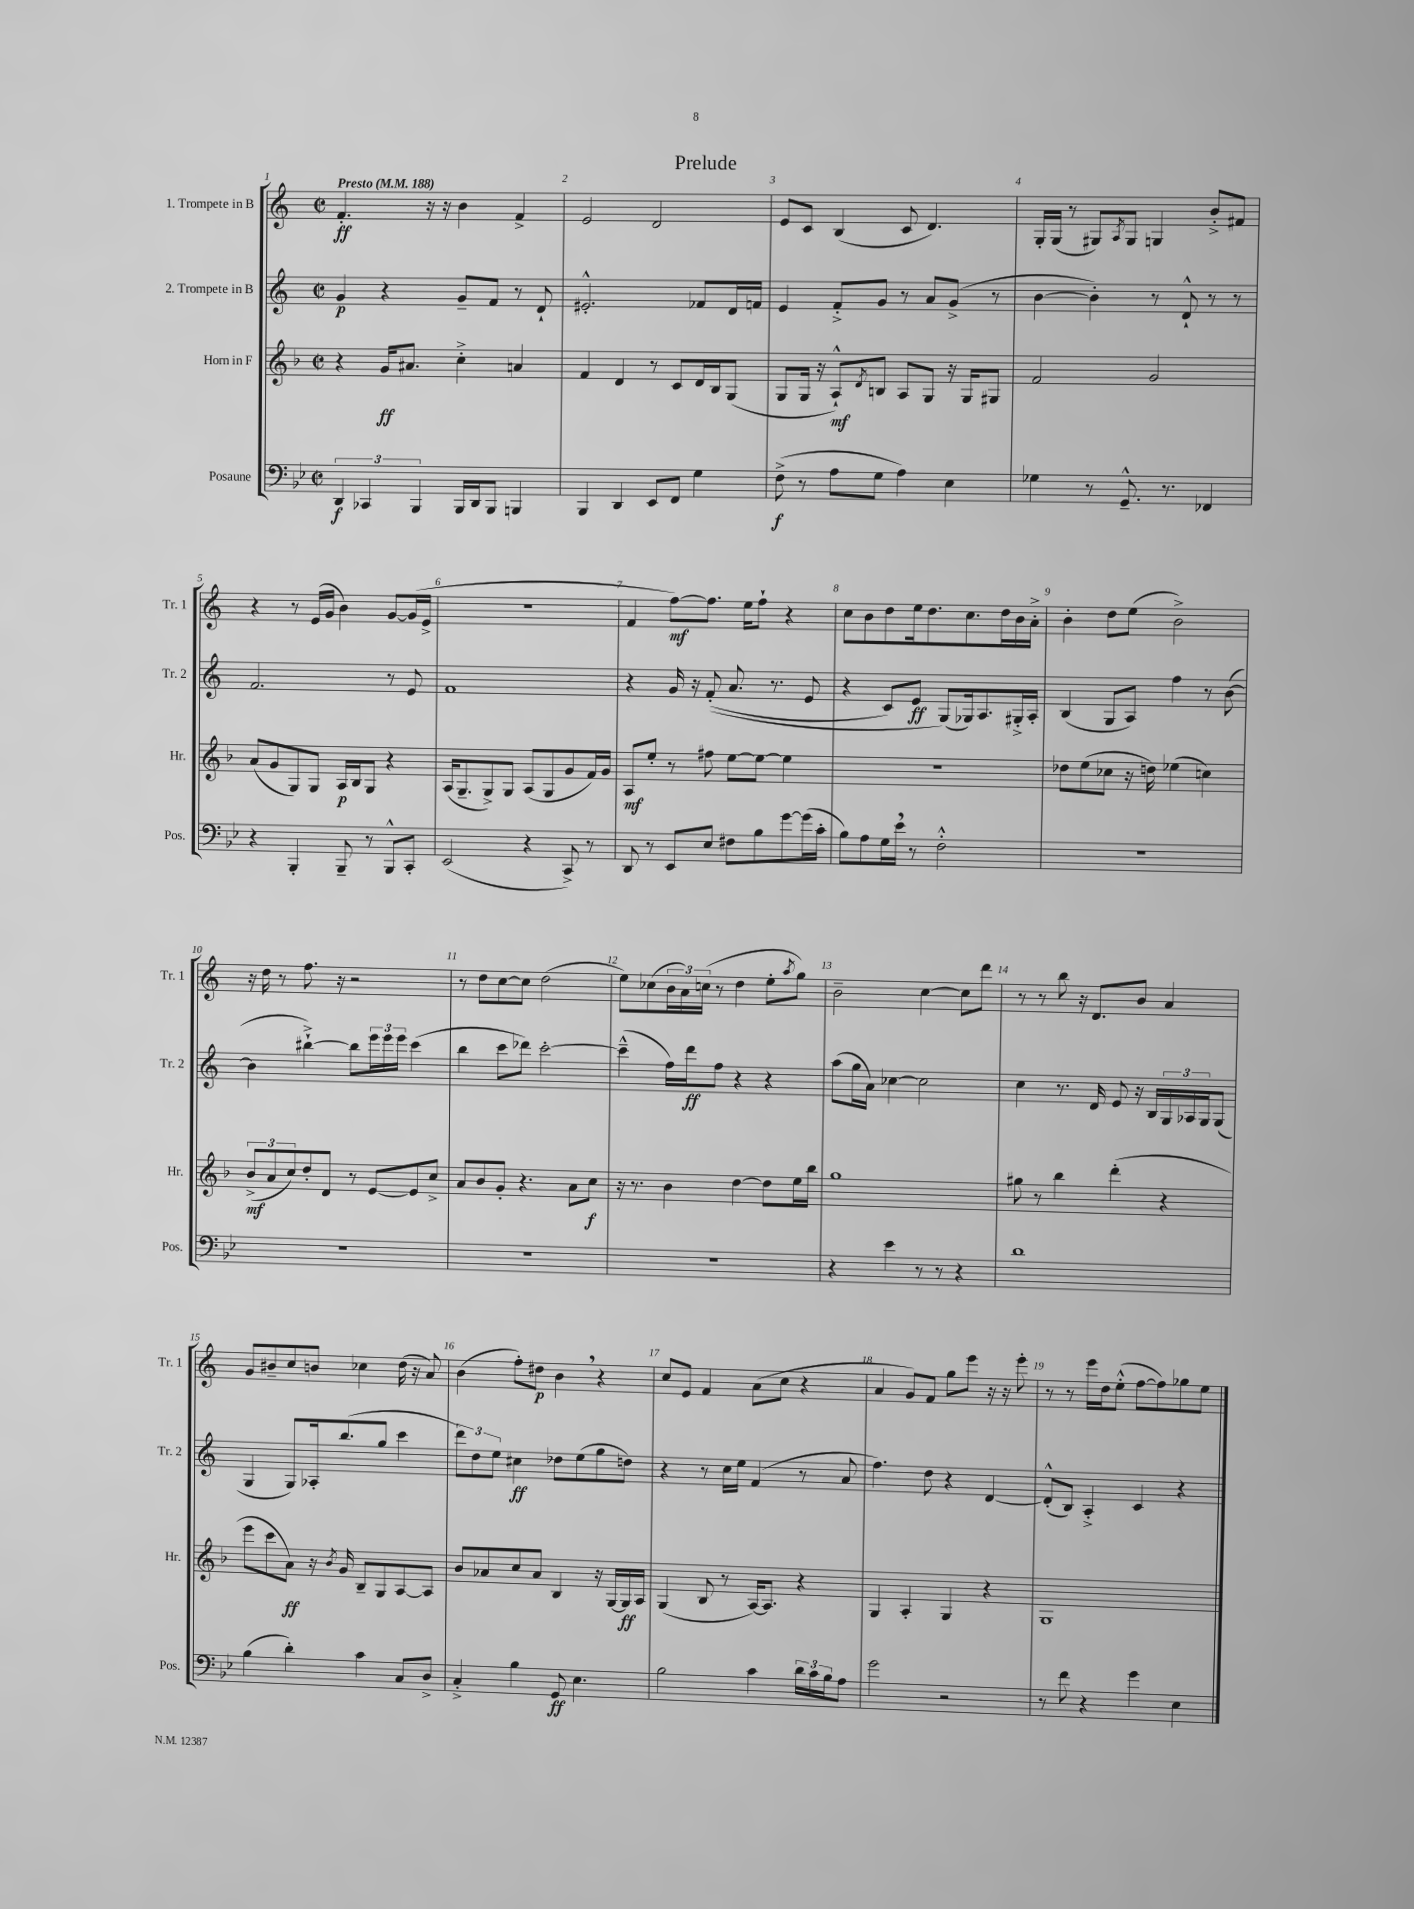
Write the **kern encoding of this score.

**kern	**kern	**kern	**kern
*staff4	*staff3	*staff2	*staff1
*clefF4	*clefG2	*clefG2	*clefG2
*k[b-e-]	*k[b-]	*k[]	*k[]
*M2/2	*M2/2	*M2/2	*M2/2
*met(c|)	*met(c|)	*met(c|)	*met(c|)
*MM188	*MM188	*MM188	*MM188
6DD/	4r	4g/	4.f'/
6CC-/	.	.	.
.	16g/LK	4r	.
.	8.a#/J	.	.
6BBB-/	.	.	.
.	.	.	16r
.	.	.	16r
16BBB-/LL	4cc'^\	8g~/L	4b\
16DD/J	.	.	.
8BBB-/J	.	8f/J	.
4BBB/	4a/	8r	4f^/
.	.	8d`/	.
=	=	=	=
4BBB-/	4f/	2.e#'^^/	2e/
4DD/	4d/	.	.
8EE-/L	8r	.	2d/
8FF/J	8c/L	.	.
4G\	16d/L	8f-/L	.
.	16B-/J	.	.
.	(8G/J	16d/L	.
.	.	16f/JJ	.
=	=	=	=
(8F^\	8G/L	4e/	8e/L
8r	16G/Jk	.	8c/J
.	16r	.	.
8A\L	8A`^^/L)	8f'^/L	(4B/
.	8qd/	.	.
8G\J	8B/J	8g/J	.
4A\)	8A/L	8r	8c/
.	8G/J	8a/L	4.d/)
4E-\	16r	(8g^/J	.
.	16G/LK	.	.
.	8G#/J	8r	.
=	=	=	=
4G-\	2f/	[4b\	16G'/LL
.	.	.	(16G/JJ
.	.	.	8r
8r	.	4b'\])	8G#/L)
.	.	.	8qA/
8.GG~^^/	.	.	8G#/J
.	2g/	8r	4G/
8.r	.	.	.
.	.	8d`^^/	.
4FF-/	.	8r	8b'^/L
.	.	8r	8f#/J
=	=	=	=
4r	(8a/L	2.f/	4r
.	8g/	.	.
4BBB-'/	8G/)	.	8r
.	8G/J	.	(16e/LL
.	.	.	16g/JJ
8BBB-~/	16A/LL	.	4b\)
.	16B-/J	.	.
8r	8G/J	.	.
8BBB-^^/L	4r	8r	[8g/L
8CC'/J	.	8e/	(16g/]L
.	.	.	16e^/JJ
=	=	=	=
(2EE-/	(16A/LK	1f	1r
.	8.G~/	.	.
.	8G^/)	.	.
.	8G/J	.	.
4r	(8A/L	.	.
.	8G/	.	.
8CC^/)	8g/	.	.
8r	16f/L)	.	.
.	16g/JJ	.	.
=	=	=	=
8DD/	8A/L	4r	4f/
8r	8ee'/J	.	.
8EE-/L	8r	16g/	[8ff\L)
.	.	16r	.
8E-/J	8ff#\	&((8f'/	8.ff\]J
8F#\L	[8ee\L	8.a/	.
.	.	.	16ee\LK
8B-\	8ee\_J	.	8ff`\J
.	.	8.r	.
[8g\	4ee\]	.	4r
(16g\]L	.	8e/	.
16c'\JJ	.	.	.
=	=	=	=
8B-\L)	1r	4r	8cc\L
8A\	.	.	8b\
16G\L	.	8c/L)	8dd\
16e-\JJ	.	.	.
8r	.	8e/J	16ee\k
.	.	.	8.dd\
2F'^^\	.	(8G/L&)	.
.	.	16G-/k)	8.cc\
.	.	8.A/	.
.	.	.	16dd\L
.	.	16G#'^/L	16b\
.	.	16A'/JJ	16a'^\JJ
=	=	=	=
1r	8dd-\L	(4B/	4b'\
.	(8ee\	.	.
.	8cc-\J	8G/L	8dd\L
.	16r	8A/J)	(8ee\J
.	16dd\)	.	.
.	(4ee-\	4ff\	2b^\)
.	4cc\)	8r	.
.	.	([8b\	.
=	=	=	=
1r	(12b-^/L	4b\]	16r
.	.	.	16dd\
.	12a/	.	.
.	.	.	8r
.	12cc/)	.	.
.	8dd'/	[4bb#`^\)	8.ff\
.	8d/J	.	.
.	.	.	16r
.	8r	8bb#\]L	2r
.	[8e/L	24eee\L	.
.	.	24eee\	.
.	.	24eee\JJ	.
.	8e/]	(4ccc\	.
.	8cc^/J	.	.
=	=	=	=
1r	8a/L	4bb\	8r
.	8b-/	.	8dd\L
.	8g'/J	8ccc\L	[8cc\
.	4.r	8ddd-\J)	8cc\]J
.	.	[2ccc'\	(2dd\
.	8a\L	.	.
.	8cc\J	.	.
=	=	=	=
1r	16r	(4ccc~^^\]	8ee\L)
.	8.r	.	.
.	.	.	(8cc-\
.	4b-\	16ff\LL)	24b\L
.	.	.	24a\)
.	.	16ddd\J	.
.	.	.	(24cc\JJ
.	.	8ff\J	8r
.	[4dd\	4r	4dd\
.	8dd\]L	4r	8ee'\L
.	.	.	8qaa/
.	16ee\L	.	8gg\J)
.	16bb-\JJ	.	.
=	=	=	=
4r	1gg	(8aa\L	2b~\
.	.	16gg\L	.
.	.	16a\JJ)	.
4e-\	.	[4cc-\	.
8r	.	2cc-\]	[4cc\
8r	.	.	.
4r	.	.	8cc\]L
.	.	.	8ddd\J
=	=	=	=
1d	8gg#\	4cc\	8r
.	8r	.	8r
.	4bb-\	8.r	8bb\
.	.	.	16r
.	.	16d/	8.d/L
.	(4ddd'\	8e/	.
.	.	16r	8b/J
.	.	16B/LL	.
.	4r	24G/	4a/
.	.	24A-/	.
.	.	24G/J	.
.	.	(8G/J	.
=	=	=	=
(4B-\	8eee\L	4G/	8g/L
.	8ccc\	.	8b#~/
4d'\)	8a\J)	8G/L)	8cc/
.	16r	16A-'/k	8b/J
.	8qb-/	.	.
.	16g/	(8.bb/	.
4c\	8B-~/L	.	4cc-\
.	8G/	8gg/J	.
8C/L	[8A/	4ccc\	(16dd\
.	.	.	16r
8D^/J	8A/]J	.	8a/)
=	=	=	=
4C'^/	8b-/L	12ddd\L)	(4b\
.	.	12dd\	.
.	8a-/	.	.
.	.	12ee\J	.
4B-\	8cc/	4cc#\	8ff'\L)
.	8a-/J	.	8dd#\J
8GG/	4B-/	8dd-\L	4b\
4.E-\	.	(8ee\	.
.	16r	8gg\	4r
.	[16G/LL	.	.
.	16G/]	8dd\J)	.
.	16A/JJ	.	.
=	=	=	=
2B-\	(4G/	4r	8cc/L
.	.	.	8e/J
.	8B-/	8r	4f/
.	8r	16cc\LL	.
.	.	16ee\JJ	.
4c\	[16A/LK)	(4f/	(8a\L
.	8.A/]J	.	.
.	.	.	8cc\J
24d\LL	4r	8r	4r
24c\	.	.	.
24B-\J	.	.	.
8A\J	.	8a/	.
=	=	=	=
2g\	4G/	4.ff\)	4a/
.	4A'/	.	8g/L)
.	.	8dd\	8f/J
2r	4G/	4r	8gg\L
.	.	.	8eee\J
.	4r	[4d/	16r
.	.	.	16r
.	.	.	8eee'\
=	=	=	=
8r	1G	(8d'^^/]L	8r
8f\	.	8B/J)	8r
4r	.	4A'^/	16eee\LL
.	.	.	16dd\J
.	.	.	(8ee'^^\J
4g\	.	4c/	[8ff\L
.	.	.	8ff\])
4E-\	.	4r	8gg-\
.	.	.	8ee\J
==	==	==	==
*-	*-	*-	*-
